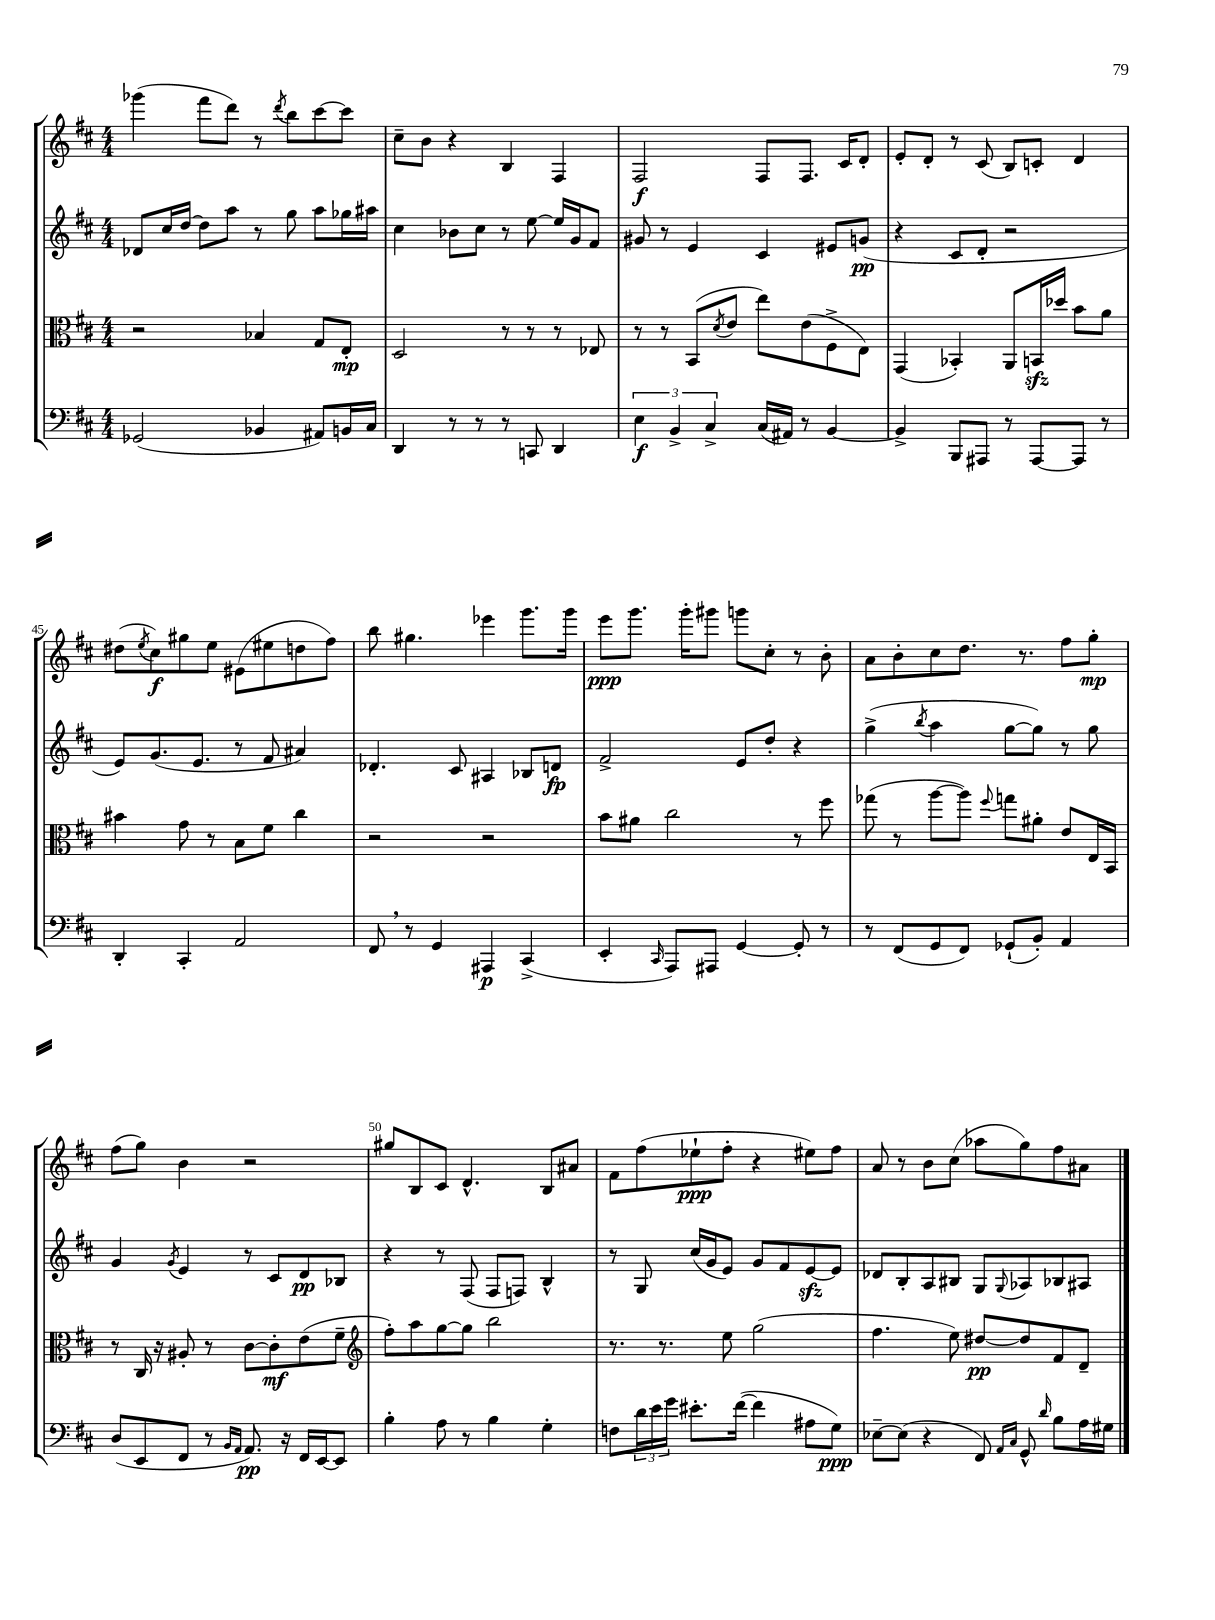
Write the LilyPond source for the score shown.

<<
\new StaffGroup <<
\new Staff = "s0" {
    \clef treble \key d \major \numericTimeSignature \time 4/4
    ges'''4( fis'''8 d'''8) r8 \acciaccatura { d'''8 } b''8 cis'''8~ cis'''8 |
    cis''8-- b'8 r4 b4 fis4 |
    fis2\f fis8 fis8. cis'16 d'8-. |
    e'8-. d'8-. r8 cis'8( b8) c'8-. d'4 |
    dis''8( \acciaccatura { e''8 } cis''8\f) gis''8 e''8 eis'8( eis''8 d''8 fis''8) |
    b''8 gis''4. ees'''4 g'''8. g'''16 |
    e'''8\ppp g'''8. g'''16-. gis'''8 g'''8 cis''8-. r8 b'8-. |
    a'8 b'8-. cis''8 d''8. r8. fis''8 g''8-.\mp |
    fis''8( g''8) b'4 r2 |
    gis''8 b8 cis'8 d'4.-^ b8 ais'8 |
    fis'8 fis''8( ees''8-!\ppp fis''8-. r4 eis''8) fis''8 |
    a'8 r8 b'8 cis''8( aes''8 g''8) fis''8 ais'8 \bar "|." |
}
\new Staff = "s1" {
    \clef treble \key d \major \numericTimeSignature \time 4/4
    des'8 cis''16 d''16~ d''8 a''8 r8 g''8 a''8 ges''16 ais''16 |
    cis''4 bes'8 cis''8 r8 e''8~ e''16 g'16 fis'8 |
    gis'8 r8 e'4 cis'4 eis'8 g'8\pp( |
    r4 cis'8 d'8-. r2 |
    e'8) g'8.( e'8. r8 fis'8 ais'4) |
    des'4.-. cis'8 ais4 bes8 d'8\fp |
    fis'2-> e'8 d''8-. r4 |
    g''4->( \acciaccatura { b''8 } a''4 g''8~ g''8) r8 g''8 |
    g'4 \acciaccatura { g'8 } e'4 r8 cis'8 d'8\pp bes8 |
    r4 r8 fis8( fis8 f8) b4-^ |
    r8 g8 cis''16( g'16 e'8) g'8 fis'8 e'8~\sfz e'8 |
    des'8 b8-. a8 bis8 g8 \appoggiatura { g8 } aes8 bes8 ais8 \bar "|." |
}
\new Staff = "s2" {
    \clef alto \key d \major \numericTimeSignature \time 4/4
    r2 bes4 g8 e8-.\mp |
    d2 r8 r8 r8 ees8 |
    r8 r8 b,8( \acciaccatura { d'8 } e'8 e''8) e'8( fis8-> e8) |
    g,4( bes,4-.) a,8 b,16\sfz des''16 b'8 a'8 |
    bis'4 g'8 r8 b8 fis'8 cis''4 |
    r2 r2 |
    b'8 ais'8 cis''2 r8 fis''8 |
    ges''8( r8 a''8~ a''8) \appoggiatura { fis''8 } g''8 ais'8-. e'8 e16 b,16 |
    r8 cis16 r16 ais8-. r8 cis'8~ cis'8-.\mf e'8( fis'8-- |
    \clef treble fis''8-.) a''8 g''8~ g''8 b''2 |
    r8. r8. e''8 g''2( |
    fis''4. e''8) dis''8~\pp dis''8 fis'8 d'8-- \bar "|." |
}
\new Staff = "s3" {
    \clef bass \key d \major \numericTimeSignature \time 4/4
    ges,2( bes,4 ais,8) b,16 cis16 |
    d,4 r8 r8 r8 c,8 d,4 |
    \tuplet 3/2 { e4\f b,4-> cis4-> } cis16( ais,16) r8 b,4~ |
    b,4-> b,,8 ais,,8 r8 ais,,8~ ais,,8 r8 |
    d,4-. cis,4-. a,2 |
    fis,8 \breathe r8 g,4 ais,,4\p cis,4->( |
    e,4-. \grace { cis,16 } a,,8) ais,,8 g,4~ g,8-. r8 |
    r8 fis,8( g,8 fis,8) ges,8-!( b,8-.) a,4 |
    d8( e,8 fis,8 r8 \grace { b,16 a,16 } a,8.\pp) r16 fis,16 e,16~ e,8 |
    b4-. a8 r8 b4 g4-. |
    f8 \tuplet 3/2 { d'16 e'16 g'16 } eis'8.-. fis'16~( fis'4 ais8 g8\ppp) |
    ees8~-- ees8( r4 fis,8) \grace { a,16 cis16 } g,8-^ \grace { d'16 } b8 a16 gis16 \bar "|." |
}
>>
>>
\layout { \context { \Score currentBarNumber = #41 \override BarNumber.break-visibility = ##(#f #t #t) barNumberVisibility = #(every-nth-bar-number-visible 5) } }
